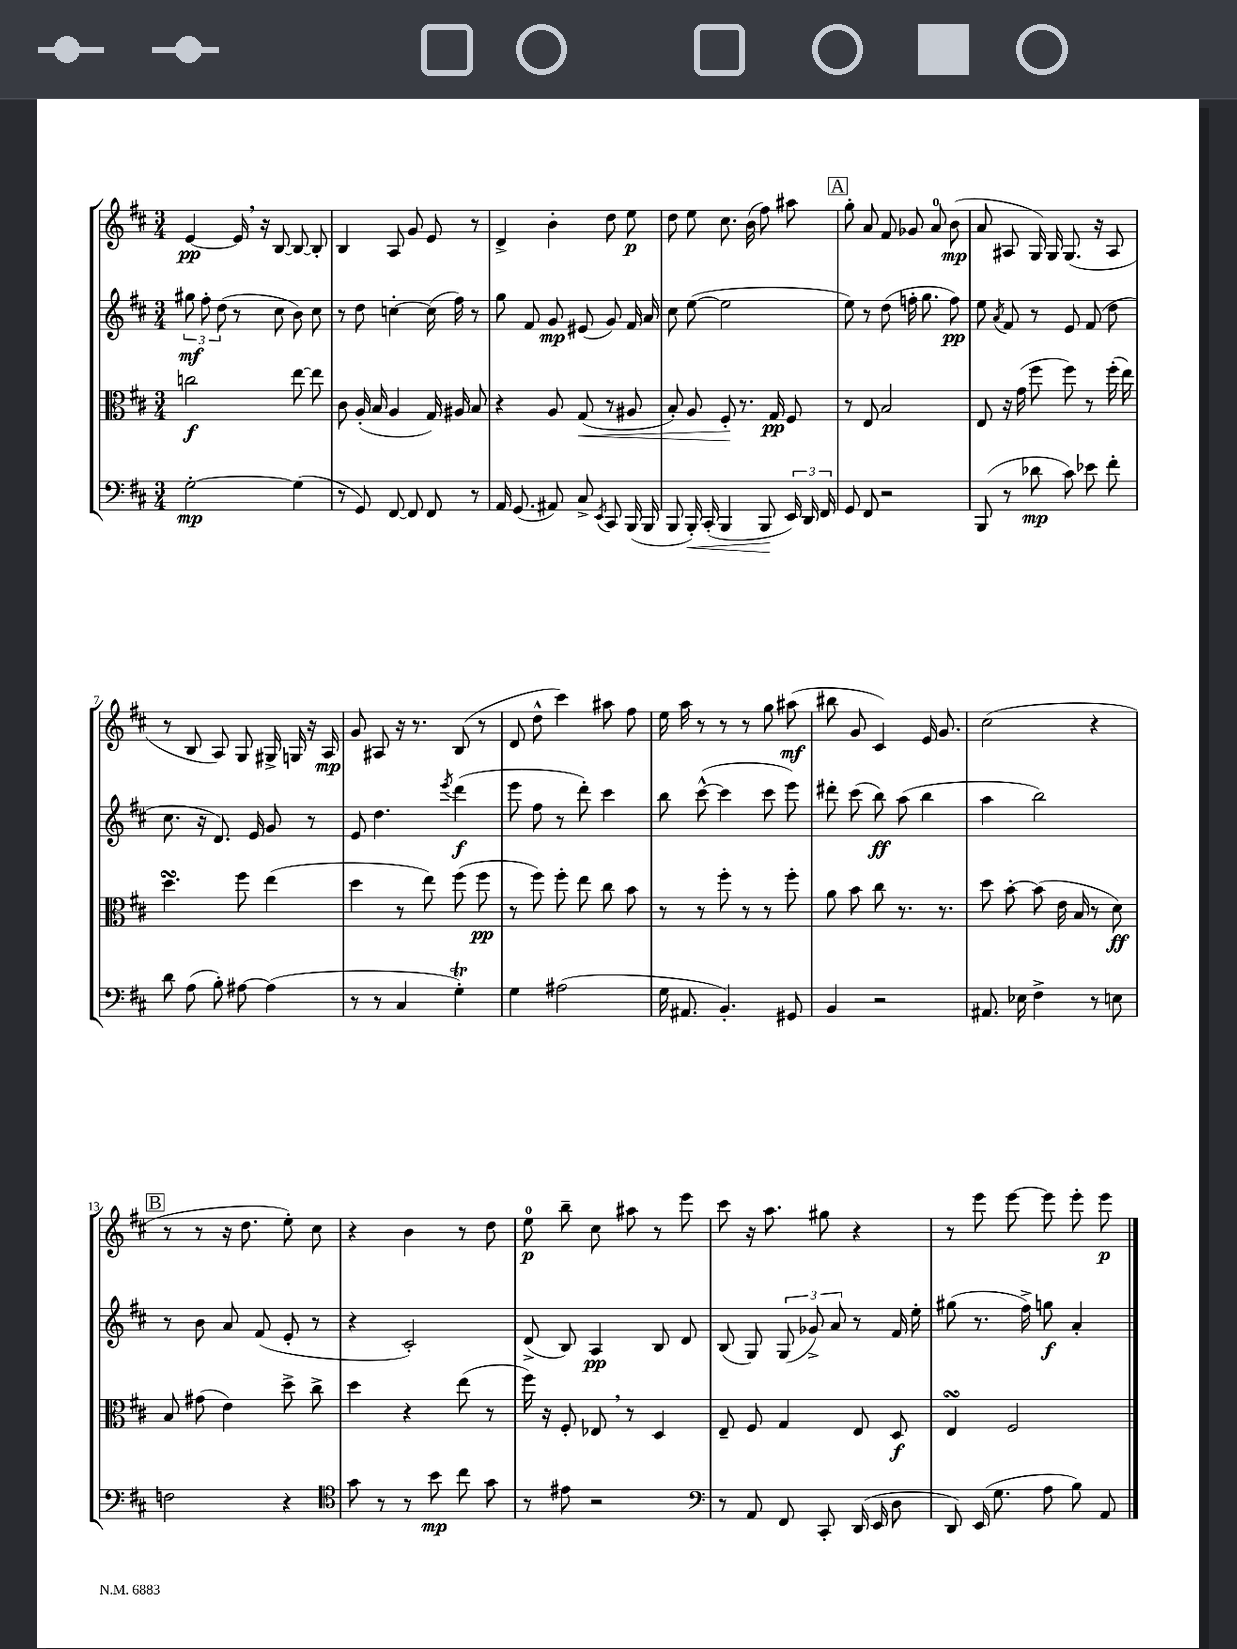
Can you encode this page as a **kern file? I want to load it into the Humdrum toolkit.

**kern	**kern	**kern	**kern
*staff4	*staff3	*staff2	*staff1
*clefF4	*clefC3	*clefG2	*clefG2
*k[f#c#]	*k[f#c#]	*k[f#c#]	*k[f#c#]
*M3/4	*M3/4	*M3/4	*M3/4
[2G'\	2cc\	12gg#\	[4e/
.	.	12ff#'\	.
.	.	(12dd\	.
.	.	8r	16e/]
.	.	.	16r
.	.	8cc#\	[8B/
(4G\]	[8ee\	8b\)	8B/_
.	8ee\]	8cc#\	8B'/]
=	=	=	=
8r	8c#\	8r	4B/
8GG/)	(16A'/	8dd\	.
.	16B/	.	.
[8FF#/	4A/	[4cc'\	8A/
8FF#/]	.	.	8g/
8FF#/	16G/)	(16cc\]	8e/
.	16A#/	16ff#\)	.
8r	8B/	8r	8r
=	=	=	=
16AA/	4r	8gg\	4d^/
(8.GG/	.	.	.
.	.	8f#/	.
8AA#/)	8A/	8g/	4b'\
8C#^/	(8G/	(8e#/	.
8qEE/	.	.	.
8CC#/	8r	8g/)	8dd\
(16BBB/	8A#/	16f#/	8ee\
16BBB/	.	16a/	.
=	=	=	=
8BBB/	8B'/)	8cc#\	8dd\
16BBB'/)	8A/	([8ee\	8ee\
(16CC#'/	.	.	.
4BBB/	8F#'/	2ee\]	8.cc#\
.	8.r	.	.
.	.	.	(16b\
8BBB/	.	.	8ff#\)
.	16G/	.	.
24EE/)	8F#/	.	8aa#\
24DD/	.	.	.
24FF#/	.	.	.
=	=	=	=
8GG/	8r	8ee\)	8gg'\
8FF#/	8E/	8r	8a/
2r	2B/	(8dd\	8f#/
.	.	16ff'\	8g-/
.	.	8.gg\	.
.	.	.	8a/
.	.	8ff\)	(8b\
=	=	=	=
(8BBB/	8E/	8ee\	8a/
.	.	8qa/	.
8r	16r	8f#/	8A#/
.	(16g\	.	.
8d-\	8ff#\	8r	16G/)
.	.	.	16G/
8c#\)	8ff#\)	8e/	(8.G/
8e-\	8r	(8f#/	.
.	.	.	16r
8f#'\	(16ff#'\	8dd\	8A#/
.	16ee\)	.	.
=	=	=	=
8d\	4.dd\	8.cc#\	8r
(8A\	.	.	8B/
.	.	16r	.
8B'\)	.	8.d/)	8A/)
[8A#\	8ff#\	.	8G/
.	.	16e/	.
(4A#\]	(4ee\	8g/	16G#^/
.	.	.	16G/
.	.	8r	16r
.	.	.	16A/
=	=	=	=
8r	4dd\	8e/	8g/
8r	.	4.dd\	8A#/
4C#/	8r	.	16r
.	.	.	8.r
.	8ee\)	.	.
.	.	8qeee/	.
4G'\)	(8ff#\	(4ddd\	(8B/
.	8ff#\	.	8r
=	=	=	=
4G\	8r	8eee\	8d/
.	8ff#\)	8ff#\	8dd^^\
(2A#\	8ff#'\	8r	4ccc#\)
.	8ee\	8ddd'\)	.
.	8cc#\	4ccc#\	8aa#\
.	8b\	.	8ff#\
=	=	=	=
16G\	8r	8bb\	16ee\
8.AA#/	.	.	16aa\
.	8r	([8ccc#^^\	8r
4.BB'/)	8ff#'\	4ccc#\]	8r
.	8r	.	8r
.	8r	8ccc#\	8gg\
8GG#/	8ff#'\	8eee\)	(8aa#\
=	=	=	=
4BB/	8a\	8ddd#'\	8bb#\
.	8b\	(8ccc#\	8g/
2r	8cc#\	8bb\)	4c#/)
.	8.r	(8aa\	.
.	.	4bb\	16e/
.	8.r	.	8.g/
=	=	=	=
8.AA#/	8dd\	4aa\	(2cc#\
.	[8b'\	.	.
16E-\	.	.	.
4F#^\	(8b\]	2bb\)	.
.	16e\	.	.
.	16B/	.	.
8r	8r	.	4r
8E\	8d\)	.	.
=	=	=	=
2F\	8B/	8r	8r
.	(8g#\	8b\	8r
.	4e\)	8a/	16r
.	.	.	8.dd\
.	.	(8f#/	.
4r	8dd^\	8e'/	8ee'\)
.	8cc#^\	8r	8cc#\
=	=	=	=
*clefC4	*	*	*
8g\	4dd\	4r	4r
8r	.	.	.
8r	4r	2c#'/)	4b\
8b\	.	.	.
8cc#\	(8ee\	.	8r
8g\	8r	.	8dd\
=	=	=	=
8r	16ff#\)	(8d^/	8ee\
.	16r	.	.
8e#\	8F#'/	8B/)	8bb~\
2r	8E-/	4A/	8cc#\
.	8r	.	8aa#\
.	4D/	8B/	8r
.	.	8d/	8eee\
=	=	=	=
*clefF4	*	*	*
8r	8E~/	(8B/	8ccc#\
8AA/	8F#/	8G/)	16r
.	.	.	8.aa\
8FF#/	4G/	(12G/	.
.	.	12g-^/)	.
8CC#'/	.	.	8gg#\
.	.	12a/	.
(16DD/	8E/	8r	4r
16EE/	.	.	.
8D\	8D/	16f#/	.
.	.	16ee'\	.
=	=	=	=
8DD/)	4E/	(8gg#\	8r
(16EE/	.	8.r	8eee\
8.G\	.	.	.
.	2F#/	.	[8eee\
.	.	16ff#^\)	.
8A\	.	8gg\	8eee\]
8B\)	.	4a'/	8eee'\
8AA/	.	.	8eee\
==	==	==	==
*-	*-	*-	*-
